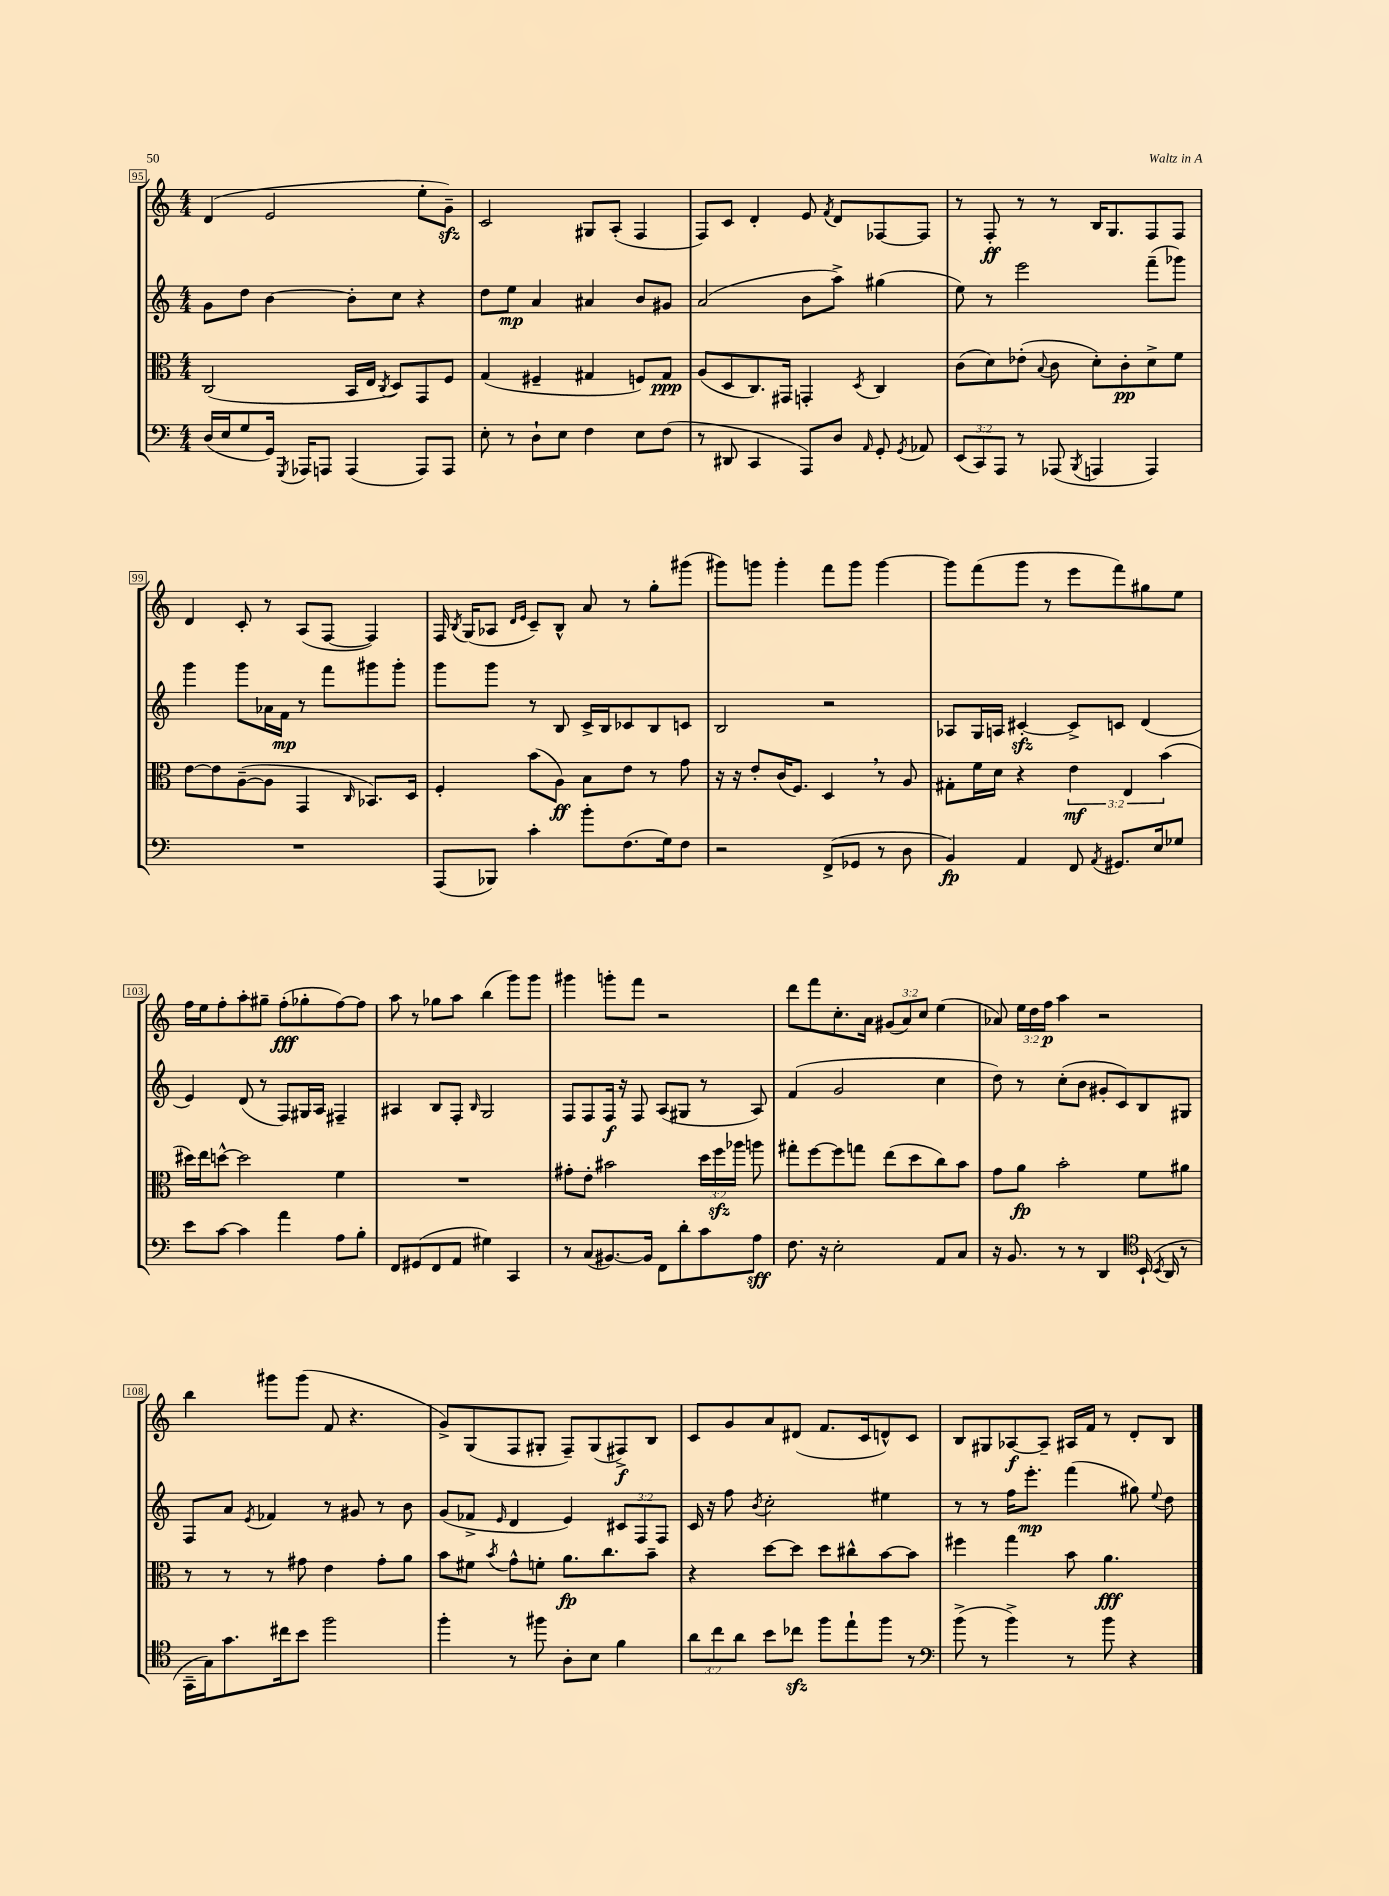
<<
\new StaffGroup <<
\new Staff = "s0" {
    \clef treble \key c \major \numericTimeSignature \time 4/4 \override Staff.TupletNumber.text = #tuplet-number::calc-fraction-text
    \autoBeamOff d'4( e'2 e''8[-. g'8]--\sfz) |
    c'2 gis8[ a8]-.( f4 |
    f8[) c'8] d'4-. e'8 \acciaccatura { f'8 } d'8[ fes8~ fes8] |
    r8 f8-.\ff r8 r8 b16[ g8. f8 f8] |
    d'4 c'8-. r8 a8[( f8]~ f4) |
    f16 \acciaccatura { b8 } g16[( aes8] \grace { d'16[ e'16] } c'8[--) b8]-^ a'8 r8 g''8[-. gis'''8]( |
    gis'''8[) g'''8] g'''4-. f'''8[ g'''8] g'''4~ |
    g'''8[ f'''8( g'''8] r8 e'''8[ f'''8) gis''8 e''8] |
    f''16[ e''16 f''8-. a''8-. gis''8]-- f''8[-.\fff( ges''8-. f''8~) f''8] |
    a''8 r8 ges''8[ a''8] b''4( g'''8[) g'''8] |
    gis'''4 g'''8[-. f'''8] r2 |
    d'''8[ f'''8 c''8.-. a'16] \tuplet 3/2 { gis'8[( a'8) c''8] } e''4( |
    aes'8) \tuplet 3/2 { e''16[ d''16 f''16]\p } a''4 r2 |
    b''4 gis'''8[ gis'''8]( f'8 r4. |
    g'8[->) g8( f8 gis8]-. f8[--) gis8( fis8->\f) b8] |
    c'8[ g'8 a'8 dis'8]( f'8.[ c'16 d'8-^) c'8] |
    b8[ gis8 aes8~\f aes8]-- ais16[ f'16] r8 d'8[-. b8] \bar "|." |
}
\new Staff = "s1" {
    \clef treble \key c \major \numericTimeSignature \time 4/4 \override Staff.TupletNumber.text = #tuplet-number::calc-fraction-text
    \autoBeamOff g'8[ d''8] b'4~ b'8[-. c''8] r4 |
    d''8[ e''8]\mp a'4 ais'4 b'8[ gis'8] |
    a'2( b'8[ a''8]->) gis''4( |
    e''8) r8 e'''2 f'''8[--( ges'''8]) |
    g'''4 g'''8[ aes'16 f'16]\mp r8 f'''8[ gis'''8 gis'''8]-. |
    g'''8[ g'''8] r8 b8 c'16[-> b16 ces'8 b8 c'8] |
    b2 r2 |
    aes8[ g16 a16] cis'4~-.\sfz cis'8[-> c'8] d'4( |
    e'4) d'8( r8 f8[) gis16 a16] fis4-- |
    ais4 b8[ f8]-. \grace { b16 } g2 |
    f8[ f8 f16]\f r16 f8 a8[( gis8] r8 a8) |
    f'4( g'2 c''4 |
    d''8) r8 c''8[-.( b'8] gis'8[-. c'8) b8 gis8] |
    f8[ a'8] \acciaccatura { e'8 } fes'4 r8 gis'8 r8 b'8 |
    g'8[( fes'8]-> \grace { e'16 } d'4 e'4) \tuplet 3/2 { cis'8[ f8 f8] } |
    c'16 r16 f''8 \acciaccatura { b'8 } c''2-. eis''4 |
    r8 r8 f''16[ e'''8.]-.\mp f'''4( gis''8) \appoggiatura { e''8 } d''8 \bar "|." |
}
\new Staff = "s2" {
    \clef alto \key c \major \numericTimeSignature \time 4/4 \override Staff.TupletNumber.text = #tuplet-number::calc-fraction-text
    \autoBeamOff c2( b,16[ e16] \acciaccatura { c8 } d8[) g,8 f8] |
    g4( fis4-- gis4 f8[) gis8]\ppp |
    a8[( d8 c8.) gis,16] g,4-. \acciaccatura { d8 } c4 |
    c'8[( d'8) ees'8]-.( \appoggiatura { b8 } c'8 d'8[-.) c'8-.\pp d'8-> f'8] |
    e'8[~ e'8 a8~--( a8] g,4 \grace { c16 } bes,8.[) d16] |
    f4-. b'8[( a8]\ff) b8[ e'8] r8 g'8 |
    r16 r16 e'8[-. c'16( f8.]) d4 \breathe r8 a8 |
    gis8[-. f'16 d'16] r4 \tuplet 3/2 { e'4\mf e4 b'4( } |
    dis''16[) e''16 d''8]~-^ d''2 f'4 |
    R1 |
    gis'8[-. e'8]-. bis'2 \tuplet 3/2 { d''16[ f''16\sfz aes''16] } a''8 |
    gis''8[-. f''8~ f''8 g''8] e''8[( d''8 c''8) b'8] |
    g'8[ a'8]\fp b'2-. f'8[ ais'8] |
    r8 r8 r8 gis'8 e'4 gis'8[-. a'8] |
    b'8[ fis'8] \acciaccatura { b'8 } g'8[-^ f'8]-. a'8.[\fp c''8. b'8]-- |
    r4 d''8[~ d''8] d''8[ cis''8-^ b'8~ b'8] |
    fis''4 g''4 b'8 a'4.\fff \bar "|." |
}
\new Staff = "s3" {
    \clef bass \key c \major \numericTimeSignature \time 4/4 \override Staff.TupletNumber.text = #tuplet-number::calc-fraction-text
    \autoBeamOff d16[( e16 g8 g,16]) \acciaccatura { g,,8 } aes,,16[ a,,8] a,,4( a,,8[) a,,8] |
    e8-. r8 d8[-! e8] f4 e8[ f8]( |
    r8 dis,8 c,4 a,,8[) d8] \grace { a,16 } g,8-. \acciaccatura { g,8 } aes,8 |
    \tuplet 3/2 { e,8[( c,8) a,,8] } r8 aes,,8( \acciaccatura { b,,8 } a,,4 a,,4) |
    R1 |
    a,,8[( bes,,8]) c'4-. b'8[-. f8.( g16) f8] |
    r2 f,8[->( ges,8] r8 d8 |
    b,4\fp) a,4 f,8 \acciaccatura { a,8 } gis,8.[ e16 ges8] |
    e'8[ c'8]~ c'4 a'4 a8[ b8]-. |
    f,8[ gis,8( f,8 a,8] gis4) c,4 |
    r8 c8[( bis,8.~) bis,16] f,8[ d'8-. c'8 a8]\sff |
    f8. r16 e2-. a,8[ c8] |
    r16 b,8. r8 r8 d,4 \clef tenor b,16-!( \acciaccatura { b,8 } a,16 r8 |
    g,16[-- g16) g'8. cis''16 b'8] f''2 |
    f''4-. r8 fis''8 a8[-. b8] f'4 |
    \tuplet 3/2 { a'8[ c''8 a'8] } b'8[ ces''8]\sfz f''8[ e''8-! f''8] r8 |
    \clef bass b'8->( r8 b'4->) r8 b'8 r4 \bar "|." |
}
>>
>>
\layout { \context { \Score currentBarNumber = #95 \override BarNumber.stencil = #(make-stencil-boxer 0.1 0.3 ly:text-interface::print) } }
